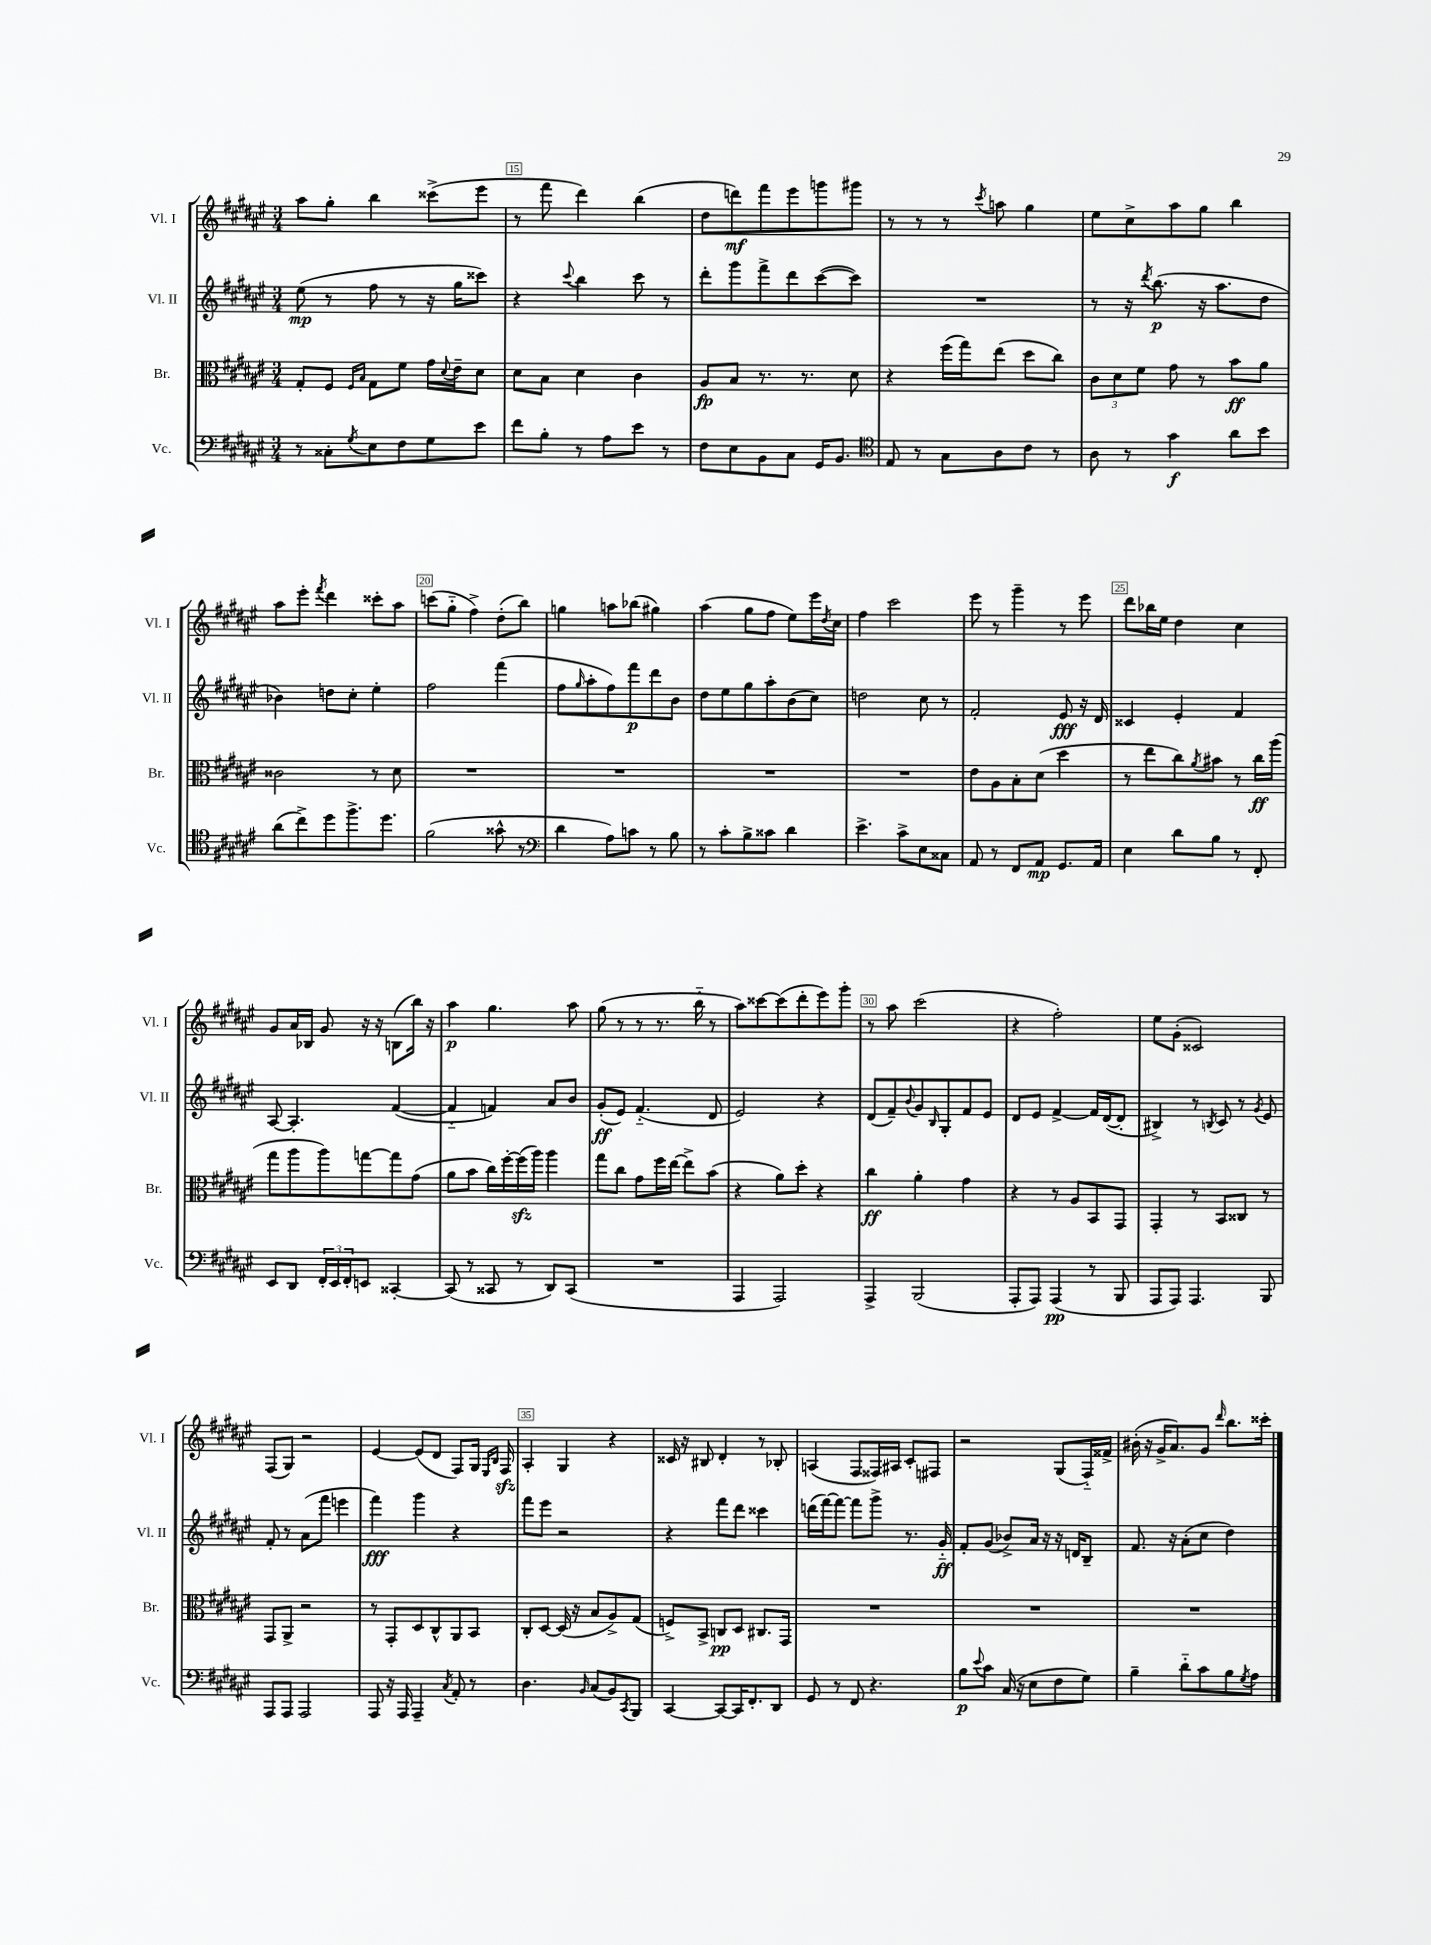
<<
\new StaffGroup <<
\new Staff = "s0" \with { instrumentName = "Vl. I" shortInstrumentName = "Vl. I" } {
    \clef treble \key fis \major \numericTimeSignature \time 3/4
    ais''8 gis''8-. b''4 cisis'''8->( eis'''8 |
    r8 fis'''8 dis'''4) b''4( |
    dis''8 d'''8\mf) fis'''8 eis'''8 g'''8 gis'''8 |
    r8 r8 r8 \acciaccatura { cis'''8 } a''8 gis''4 |
    eis''8 cis''8-> ais''8 gis''8 b''4 |
    ais''8 eis'''8-. \acciaccatura { fis'''8 } dis'''4 cisis'''8-. ais''8 |
    c'''8( gis''8-_ fis''4->) dis''8-.( b''8) |
    g''4 a''8 bes''8( gis''4) |
    ais''4( gis''8 fis''8 eis''8) eis'''16 \acciaccatura { dis''8 } cis''16 |
    fis''4 cis'''2 |
    eis'''8 r8 gis'''4-- r8 eis'''8 |
    dis'''8 bes''16 eis''16 dis''4 cis''4 |
    gis'8 ais'16 bes16 gis'8 r16 r16 b8( b''16) r16 |
    ais''4\p gis''4. ais''8 |
    gis''8( r8 r8 r8. b''16-_ r8 |
    ais''8) cisis'''8~ cisis'''8( dis'''8-. eis'''8) gis'''8-. |
    r8 ais''8 cis'''2( |
    r4 fis''2-.) |
    eis''8 gis'8-.( cisis'2) |
    fis8( gis8) r2 |
    eis'4~ eis'8( dis'8 fis8) gis16 \grace { eis16 b16 } fis16\sfz |
    ais4-. gis4 r4 |
    cisis'16 r16 bis8 dis'4-. r8 bes8-. |
    a4( fis8 fisis16) ais16 cis'8-. fis8 |
    r2 gis8( fis16-_) fisis'16-> |
    bis'16-.( r16 gis'16-> ais'8.) gis'8 \grace { dis'''16 } b''8. cisis'''16-. \bar "|." |
}
\new Staff = "s1" \with { instrumentName = "Vl. II" shortInstrumentName = "Vl. II" } {
    \clef treble \key fis \major \numericTimeSignature \time 3/4
    eis''8\mp( r8 fis''8 r8 r16 gis''16 cisis'''8) |
    r4 \appoggiatura { cis'''8 } b''4 cis'''8 r8 |
    dis'''8-. gis'''8 fis'''8-> dis'''8 cis'''8~( cis'''8) |
    R2. |
    r8 r16 \acciaccatura { dis'''8 } b''8.\p( r16 ais''8. dis''8 |
    bes'4) d''8 cis''8-. eis''4-. |
    fis''2 fis'''4( |
    fis''8 \grace { gis''16 } ais''8-. fis''8) fis'''8\p dis'''8 b'8 |
    dis''8 eis''8 gis''8 ais''8-. b'8( cis''8) |
    d''2 cis''8 r8 |
    fis'2-. eis'8\fff r16 dis'16 |
    cisis'4 eis'4-. fis'4 |
    ais8~ ais4.-. fis'4~( |
    fis'4-_ f'4) ais'8 b'8 |
    gis'8-.\ff( eis'8) fis'4.-_( dis'8 |
    eis'2) r4 |
    dis'8( fis'8--) \appoggiatura { b'8 } gis'8 \grace { b16 } gis8-. fis'8 eis'8 |
    dis'8 eis'8 fis'4~-> fis'16 dis'16~( dis'8-. |
    bis4->) r8 \acciaccatura { b8 } cis'8 r8 \acciaccatura { gis'8 } eis'8 |
    fis'8-. r8 ais'8( fis'''8 e'''4 |
    fis'''4\fff) gis'''4 r4 |
    fis'''8 eis'''8 r2 |
    r4 fis'''8 dis'''8 cisis'''4 |
    d'''16( fis'''16~) fis'''8~ fis'''8 gis'''8-> r8. gis'16-_\ff |
    fis'8-. gis'8( bes'8->) ais'16 r16 r16 d'16 b8-- |
    fis'8. r16 ais'8-.( cis''8 dis''4) \bar "|." |
}
\new Staff = "s2" \with { instrumentName = "Br." shortInstrumentName = "Br." } {
    \clef alto \key fis \major \numericTimeSignature \time 3/4
    gis8-. fis8 \grace { fis16 b16 } gis8 fis'8 gis'16 \appoggiatura { dis'8 } eis'16-- dis'8 |
    dis'8 b8 dis'4 cis'4 |
    ais8\fp b8 r8. r8. dis'8 |
    r4 fis''16( gis''16) eis''8( dis''8 cis''8) |
    \tuplet 3/2 { cis'8 dis'8 fis'8 } gis'8 r8 b'8\ff ais'8 |
    cisis'2 r8 dis'8 |
    R2. |
    R2. |
    R2. |
    R2. |
    eis'8 ais8 b8-. dis'8( dis''4 |
    r8 eis''8 cis''8) \acciaccatura { ais'8 } bis'8 r8 cis''16\ff ais''16( |
    gis''8 ais''8 ais''8) g''8~ g''8 gis'8( |
    ais'8 b'8 cis''16) fis''16~-. fis''16\sfz( ais''16) ais''4 |
    gis''8 cis''8 gis'8 fis''16 eis''16~ eis''8-> b'8( |
    r4 ais'8) dis''8-. r4 |
    cis''4\ff ais'4-. gis'4 |
    r4 r8 ais8 b,8 gis,8 |
    gis,4-. r8 b,8 cisis8 r8 |
    gis,8 ais,8-> r2 |
    r8 gis,8-. dis8 cis8-^ ais,8 b,8 |
    cis8-. dis8~ dis16( r16 b8 ais8->) gis8( |
    f8->) b,8-> c8\pp dis8 cis8. gis,16 |
    R2. |
    R2. |
    R2. \bar "|." |
}
\new Staff = "s3" \with { instrumentName = "Vc." shortInstrumentName = "Vc." } {
    \clef bass \key fis \major \numericTimeSignature \time 3/4
    r8 cisis8-. \acciaccatura { gis8 } eis8 fis8 gis8 eis'8 |
    fis'8 b8-. r8 ais8 eis'8 r8 |
    fis8 eis8 b,8 cis8 gis,16 b,8. |
    \clef tenor eis8 r8 gis8 ais8 cis'8 r8 |
    ais8 r8 gis'4\f ais'8 b'8 |
    ais'8( cis''8->) dis''8 fis''8.-> dis''8. |
    fis'2( gisis'8-^ r8 |
    \clef bass dis'4 ais8) c'8 r8 b8 |
    r8 cis'8-. b8-> cisis'8 dis'4 |
    eis'4.-> cis'8-> eis8 cisis8 |
    ais,8 r8 fis,8 ais,8\mp gis,8. ais,16 |
    eis4 dis'8 b8 r8 fis,8-. |
    eis,8 dis,8 \tuplet 3/2 { fis,16-. eis,16 fis,16-. } e,8 cisis,4~-. |
    cisis,8( r8 cisis,8 r8 dis,8) cisis,8( |
    R2. |
    ais,,4 ais,,2) |
    ais,,4-> b,,2( |
    ais,,8-. ais,,8) ais,,4\pp( r8 b,,8 |
    ais,,8 ais,,8) ais,,4. b,,8 |
    ais,,8 ais,,8 ais,,2 |
    ais,,8 r16 ais,,16 ais,,4-- \acciaccatura { cis8 } ais,8-. r8 |
    dis4. \grace { b,16 } cis8( b,8) \acciaccatura { cis,8 } b,,8 |
    cis,4~ cis,8~ cis,16 fis,8.-. dis,8 |
    gis,8 r8 fis,8 r4. |
    b8\p \appoggiatura { eis'8 } cis'8 cis16( r16 eis8 fis8 gis8) |
    b4-- dis'8-_ cis'8 b8 \acciaccatura { gis8 } ais8 \bar "|." |
}
>>
>>
\layout { \context { \Score currentBarNumber = #14 \override BarNumber.break-visibility = ##(#f #t #t) barNumberVisibility = #(every-nth-bar-number-visible 5) \override BarNumber.stencil = #(make-stencil-boxer 0.1 0.3 ly:text-interface::print) } }
